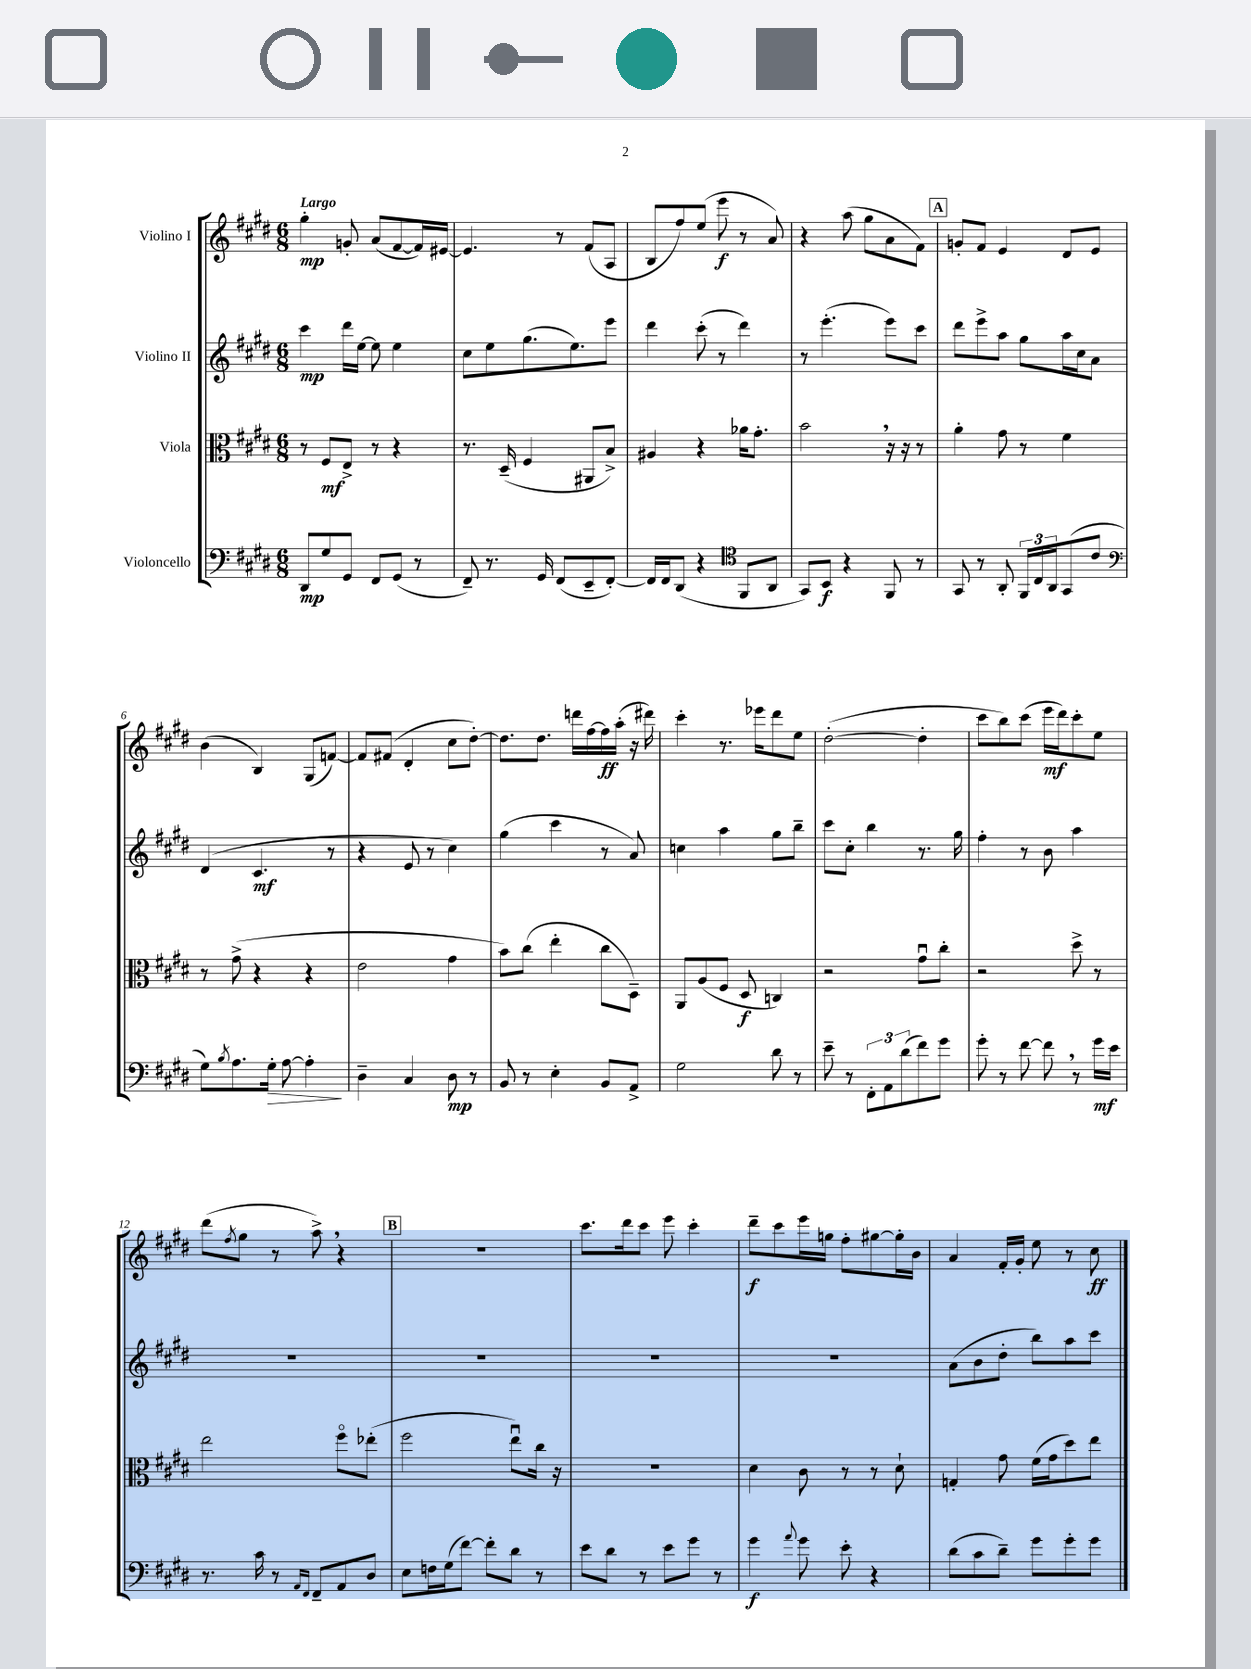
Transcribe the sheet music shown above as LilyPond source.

<<
\new StaffGroup <<
\new Staff = "s0" \with { instrumentName = "Violino I" } {
    \clef treble \key e \major \numericTimeSignature \time 6/8 \tempo "Largo"
    gis''4-.\mp g'8-. a'8( fis'8~ fis'16) eis'16~ |
    eis'4. r8 fis'8( a8 |
    b8 fis''8) e''8( e'''8\f r8 a'8) |
    r4 a''8( gis''8 a'8 fis'8) |
    \mark \markup { \box "A" } g'8-. fis'8 e'4 dis'8 e'8 |
    b'4( b4) gis8( f'8~) |
    f'8 fis'8( dis'4-. cis''8 dis''8~-.) |
    dis''8. dis''8. d'''16 fis''16~ fis''16\ff a''16-.( r16 dis'''16) |
    cis'''4-. r8. ees'''16 dis'''8 e''8 |
    dis''2~-.( dis''4-. |
    cis'''8 b''8) cis'''8( e'''16\mf dis'''16) cis'''8-. e''8 |
    dis'''8( \acciaccatura { fis''8 } gis''8 r8 a''8->) \breathe r4 |
    \mark \markup { \box "B" } R2. |
    cis'''8. dis'''16 cis'''8 e'''8 cis'''4-. |
    dis'''8--\f cis'''8 e'''16 g''16 fis''8-. gis''8~ gis''16-. b'16 |
    a'4 fis'16-. gis'16-. e''8 r8 cis''8\ff \bar "|." |
}
\new Staff = "s1" \with { instrumentName = "Violino II" } {
    \clef treble \key e \major \numericTimeSignature \time 6/8
    cis'''4\mp dis'''16 e''16~ e''8 e''4 |
    cis''8 e''8 gis''8.( e''8.) e'''8 |
    dis'''4 cis'''8-.( r8 dis'''4) |
    r8 e'''4.-.( e'''8) cis'''8 |
    \mark \markup { \box "A" } dis'''8 e'''8-> a''8 gis''8 a''16 cis''16 a'8 |
    dis'4( cis'4.\mf r8 |
    r4 e'8 r8 cis''4) |
    gis''4( cis'''4 r8 a'8) |
    c''4 a''4 gis''8 b''8-- |
    cis'''8 cis''8-. b''4 r8. gis''16 |
    fis''4-. r8 b'8 a''4 |
    R2. |
    \mark \markup { \box "B" } R2. |
    R2. |
    R2. |
    a'8( b'8 dis''8-. b''8) a''8 cis'''8 \bar "|." |
}
\new Staff = "s2" \with { instrumentName = "Viola" } {
    \clef alto \key e \major \numericTimeSignature \time 6/8
    r8 fis8\mf e8-> r8 r4 |
    r8. dis16--( fis4 ais,8 b8->) |
    ais4 r4 aes'16 gis'8.-. |
    b'2 \breathe r16 r16 r8 |
    \mark \markup { \box "A" } a'4-. gis'8 r8 fis'4 |
    r8 gis'8->( r4 r4 |
    e'2 gis'4 |
    b'8) cis''8( e''4-. cis''8 dis8--) |
    a,8 a8( fis8 dis8\f c4) |
    r2 gis'8\downbow cis''8-. |
    r2 dis''8-> r8 |
    e''2 fis''8\flageolet ees''8-.( |
    \mark \markup { \box "B" } fis''2 e''8\downbow) cis''16 r16 |
    R2. |
    dis'4 cis'8 r8 r8 dis'8-! |
    g4-. gis'8 fis'16( gis'16 dis''8) e''8 \bar "|." |
}
\new Staff = "s3" \with { instrumentName = "Violoncello" } {
    \clef bass \key e \major \numericTimeSignature \time 6/8
    dis,8\mp gis8 gis,8 fis,8 gis,8( r8 |
    fis,8--) r8. gis,16 fis,8( e,8-- fis,8~-.) |
    fis,16 fis,16 dis,8( r4 \clef tenor fis,8 a,8 |
    gis,8) b,8\f r4 fis,8 r8 |
    \mark \markup { \box "A" } gis,8 r8 a,8-. \tuplet 3/2 { fis,16 cis16 a,16 } gis,8( cis'8 |
    \clef bass gis8) \acciaccatura { b8 } a8. gis16-.\> a8~ a4-.\! |
    dis4-- cis4 dis8\mp r8 |
    b,8 r8 e4-. b,8 a,8-> |
    gis2 dis'8 r8 |
    e'8-- r8 \tuplet 3/2 { fis,8-. a,8 dis'8( } fis'8) gis'8 |
    gis'8-. r8 fis'8~ fis'8 \breathe r8 gis'16\mf e'16 |
    r8. cis'16 r8 \grace { a,16 fis,16 } fis,8-- a,8 dis8 |
    \mark \markup { \box "B" } e8 f16 gis16( fis'8~) fis'8-. dis'8 r8 |
    e'8 dis'8 r8 e'8 gis'8 r8 |
    gis'4\f \appoggiatura { a'8 } gis'8 e'8-. r4 |
    dis'8( cis'8 dis'8--) gis'8 gis'8-. gis'8 \bar "|." |
}
>>
>>
